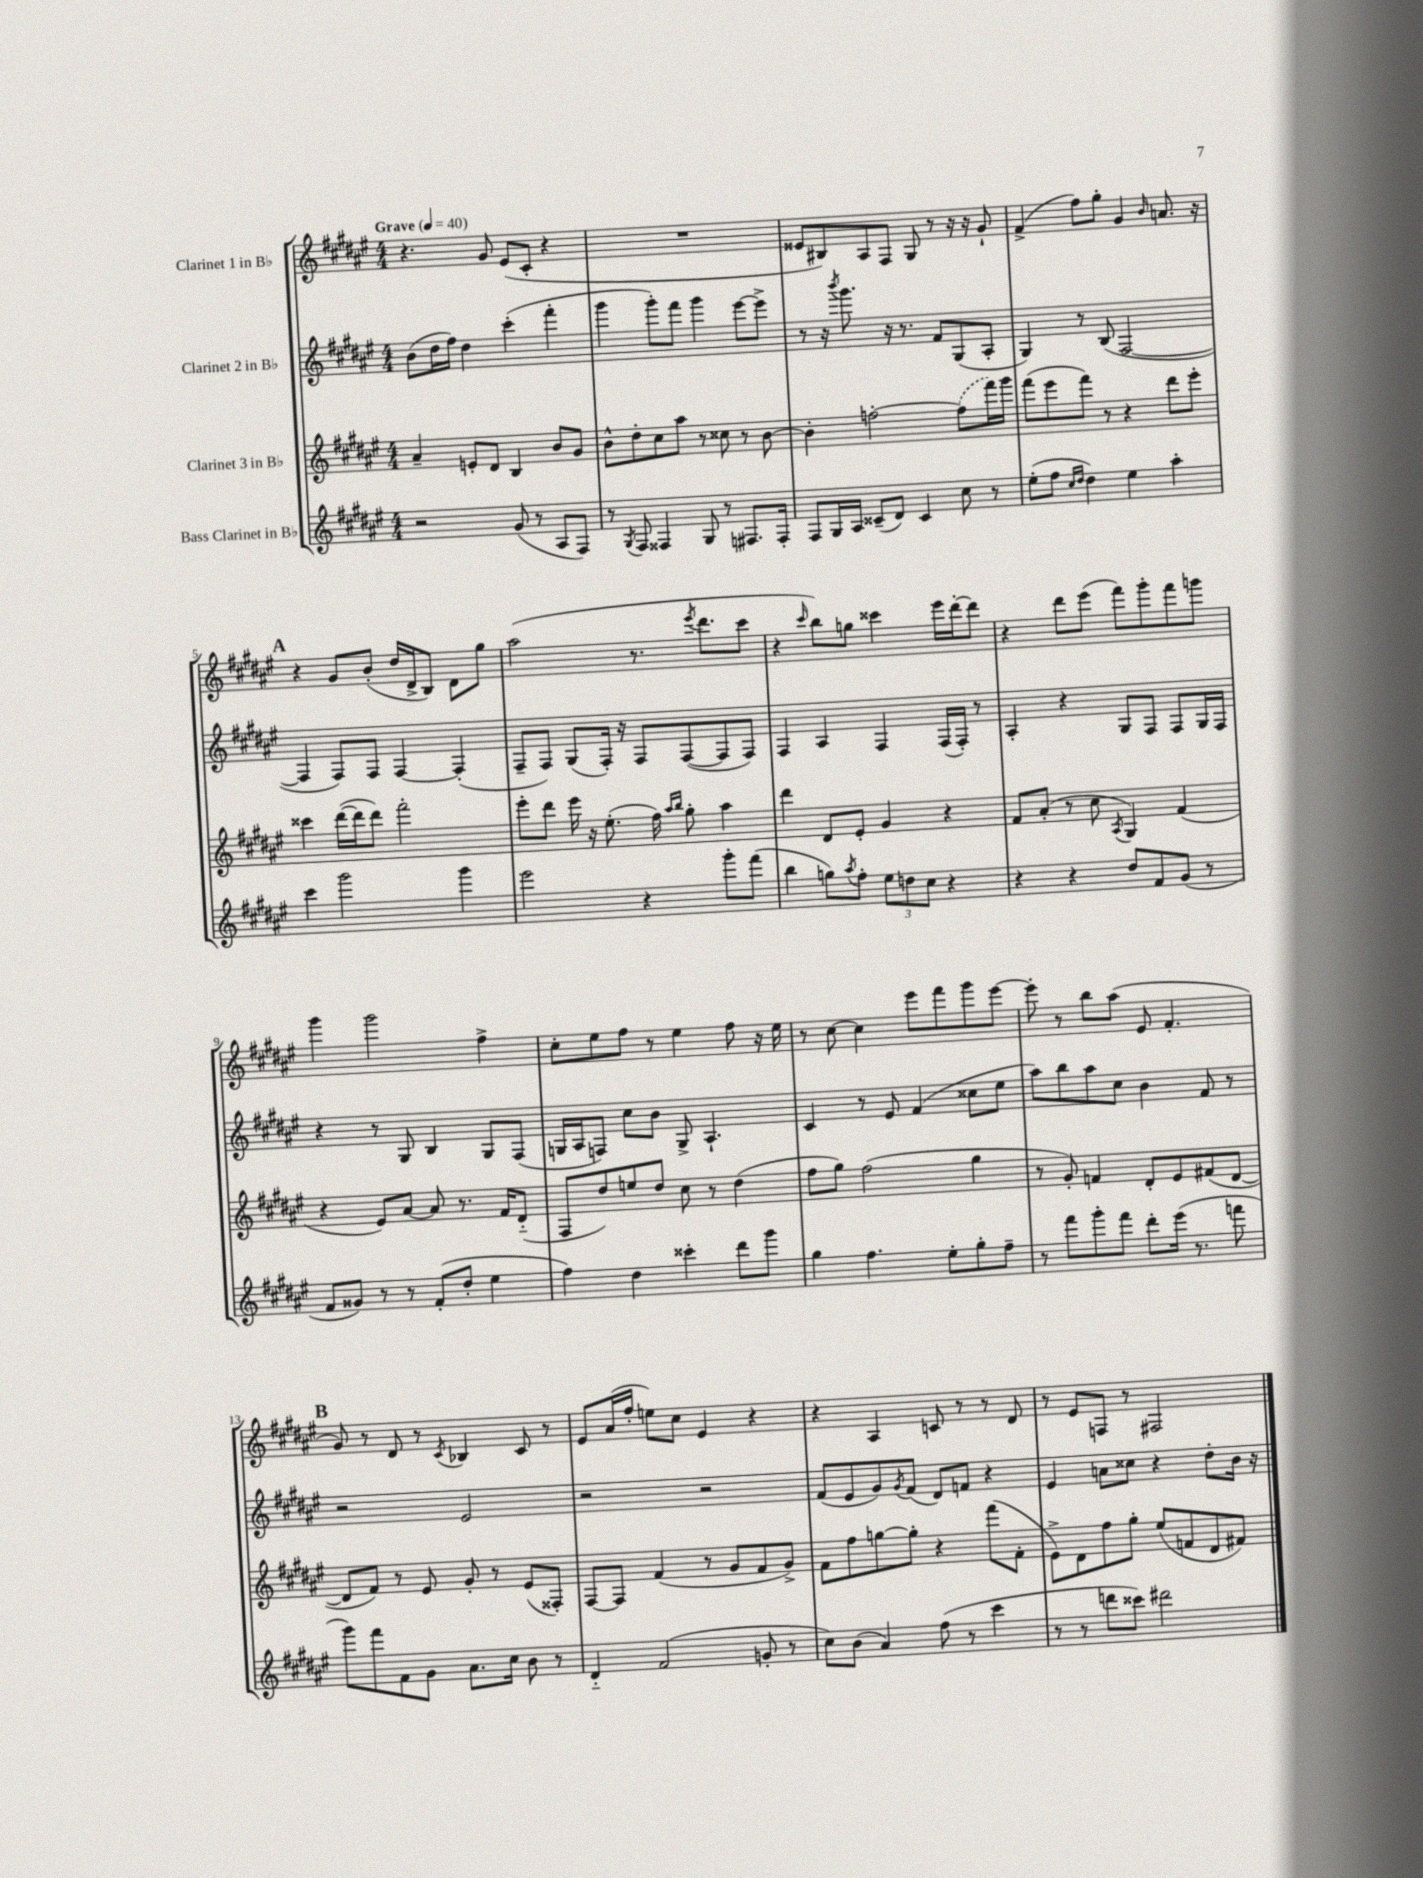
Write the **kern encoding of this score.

**kern	**kern	**kern	**kern
*staff4	*staff3	*staff2	*staff1
*clefG2	*clefG2	*clefG2	*clefG2
*k[f#c#g#d#a#e#]	*k[f#c#g#d#a#e#]	*k[f#c#g#d#a#e#]	*k[f#c#g#d#a#e#]
*M4/4	*M4/4	*M4/4	*M4/4
*MM40	*MM40	*MM40	*MM40
2r	4a#~/	(8b\L	4.r
.	.	16dd#\L	.
.	.	16ff#\JJ)	.
.	8e'/L	4dd#\	.
.	8d#/J	.	8g#/
(8g#/	4B/	(4ccc#'\	(8e#/L
8r	.	.	8c#'/J
8A#/L	8b/L	4fff#'\	4r
8F#/J)	8g#/J	.	.
=	=	=	=
8r	8b^^\L	4ggg#\	1r
8qG#/	.	.	.
8F#/	8dd#'\	.	.
4F##/	8cc#\	8ggg#'\L)	.
.	8aa#\J	8fff#\J	.
8G#/	8r	4ggg#\	.
8r	8cc##\	.	.
8.F#/L	8r	[8eee#\L	.
.	[8b\	8eee#^\]J	.
16F#'/Jk	.	.	.
=	=	=	=
8F#/L	4b'\]	8r	8e##/L
16G#/L	.	16r	8B#/)
.	.	8qbbb/	.
16A#/JJ	.	8.ggg#\	.
(8c##~/L	[2ff'\	.	8A#/
8d#/J)	.	16r	8F#/J
.	.	8.r	.
4c##/	.	.	8G#/
.	.	8f#/L	8r
8cc#\	(8ff\]L	(8G#/	16r
.	.	.	16r
8r	16fff#\L)	8A#'/J	8g#`/
.	16ggg#\JJ	.	.
=	=	=	=
(8ee#'\L	(8fff#\L	4G#/)	(4f#^/
8ff#\J	8eee#\	.	.
16qqcc#/LL	.	.	.
16qqdd#/JJ	.	.	.
4dd#\)	8fff#\J)	8r	8ff#\L)
.	8r	(8B/	8gg#'\J
4ee#\	4r	[2F#/	4g#/
.	.	.	16qqb/
4aa#'\	8ddd#\L	.	8.a/
.	8eee#'\J	.	.
.	.	.	16r
=	=	=	=
4ccc#\	4ccc##\	4F#/]	4r
2ggg#\	([16ddd#\LL	8F#/L)	8g#/L
.	16ddd#\]J	.	.
.	8ddd#\J)	8F#/J	(8b'/J
.	2fff#'\	[4F#/	16dd#/LL
.	.	.	16d#^/J
.	.	.	8B/J)
4ggg#\	.	(4F#'/]	8d#\L
.	.	.	8gg#\J
=	=	=	=
2eee#\	8eee#'\L	8F#~/L	(2aa#\
.	8ddd#\J	8F#/J)	.
.	16eee#\	(8G#/L	.
.	16r	.	.
.	(8.ee#'\	16F#'/Jk)	.
.	.	16r	.
4r	.	8F#/L	8.r
.	16ff#\)	.	.
.	16qqaa#/LL	.	.
.	16qqbb/JJ	.	.
.	8gg#'\	([8F#/	.
.	.	.	8qeee#/
.	.	.	8.ddd#\L
8ggg#'\L	4aa#\	8F#/]	.
(8fff#\J	.	8F#/J)	8ccc#\J
=	=	=	=
4bb\	4ddd#\	4F#/	4r
.	.	.	16qqccc#/
8gg\L)	8d#/L	4A#/	8bb\L)
8qaa#/	.	.	.
8ff#'\J	8e#'/J	.	8gg\J
12ee#\L	4g#/	4F#/	4ccc##\
12dd\	.	.	.
12cc#\J	.	.	.
4r	4r	(16F#/LL	16eee#\LL
.	.	16F#'/JJ)	[16ddd#'\J
.	.	8r	8ddd#\]J
=	=	=	=
4r	8f#/L	4A#'/	4r
.	(8a#'/J	.	.
4r	8r	4r	8ddd#\L
.	8cc#\	.	(8eee#\J
.	8qA#/	.	.
8dd#/L	4G#/)	8G#/L	8fff#\L)
8f#/	.	8F#/J	8ggg#'\
(8g#/J	(4f#/	8F#/L	8fff#\
8r	.	16G#/L	8ggg\J
.	.	16F#/JJ	.
=	=	=	=
8f#/L	4r	4r	4ggg#\
8g##/J)	.	.	.
8r	8e#/L)	8r	2ggg#\
8r	[8a#/J	8G#/	.
(8f#'/L	8a#/]	4B/	.
8dd#'/J	8.r	.	.
4ee#\	.	8G#/L	4ff#^\
.	16f#/LK	.	.
.	(8d#'~/J	(8F#/J	.
=	=	=	=
4ff#\)	8F#/L	16G/LL	8cc#'\L
.	.	16A#/J	.
.	8dd#/)	8F/J)	8ee#\
4dd#\	8ee/	8cc#\L	8ff#\J
.	8dd#/J	8b\J	8r
4ccc##'\	8cc#\	8G^/	4ee#\
.	8r	4.A#`/	.
8ddd#\L	(4dd#\	.	8ff#\
8ggg#\J	.	.	16r
.	.	.	16ee#\
=	=	=	=
4gg#\	8ff#\L	4c#/	8r
.	8gg#\J)	.	[8cc#\
4.ff#\	(2ff#\	8r	4cc#\]
.	.	8e#/	.
.	.	(4f#/	8eee#\L
8ee#'\L	.	.	8fff#\
8gg#'\	4gg#\	8cc##\L	8ggg#\
8ff#~\J	.	8ee#\J	[8eee#\J
=	=	=	=
8r	8r	8aa#\L)	8eee#'\]
8fff#\L	8g#'/)	8bb\	8r
8ggg#'\	4f/	8aa#\	8bb\L
8fff#\J	.	8cc#\J	(8aa#\J
8ddd#'\L	8d#'/L	4b\	8e#/
(16eee#\Jk	8e#/	.	4.f#'/
8.r	.	.	.
.	(8f#/	8f#/	.
8fff\	[8d#/J	8r	.
=	=	=	=
8ggg#\L)	8d#/]L	2r	8g#/)
8fff#\	8f#/J)	.	8r
8f#\	8r	.	8d#/
8g#\J	8e#/	.	8r
.	.	.	8qc#/
8.a#\L	8g#'/	2e#/	4B-/
.	8r	.	.
16cc#\Jk	.	.	.
8b\	(8e#/L	.	8c#/
8r	8F##'/J)	.	8r
=	=	=	=
4d#'~/	[8F#/L	2r	8e#/L
.	8F#/]J	.	(16a#/L
.	.	.	16ff#'/JJ
(2f#/	(4f#/	.	8ee\L)
.	.	.	8cc#\J
.	8r	2r	4e#/
.	8g#/L	.	.
8g'/	8f#/	.	4r
8r	8g#^/J)	.	.
=	=	=	=
8cc#\L)	8f#\L	(8f#/L	4r
(8b\J	8ff#\	8e#/	.
4a#/)	[8gg\	8g#/)	4A#/
.	.	8qg#/	.
.	8gg'\]J	(8f#/J	.
(8ff#\	4r	8d#/L)	8c/
8r	.	8f/J	8r
4ccc#\	(8fff#\L	4r	8r
.	8f#'\J	.	8d#/
=	=	=	=
8r	8e#^\L)	4e#/	8r
8r	8d#\	.	8e#/L
8ddd\L	8ff#\	8a\L	8F/J
8ccc##\J)	8gg#'\J	8cc##\J	8r
2ddd#\	(8ee#/L	4r	2F#/
.	8f/	.	.
.	8d#/	8dd#'\L	.
.	8f#/J)	16b\Jk	.
.	.	16r	.
==	==	==	==
*-	*-	*-	*-
